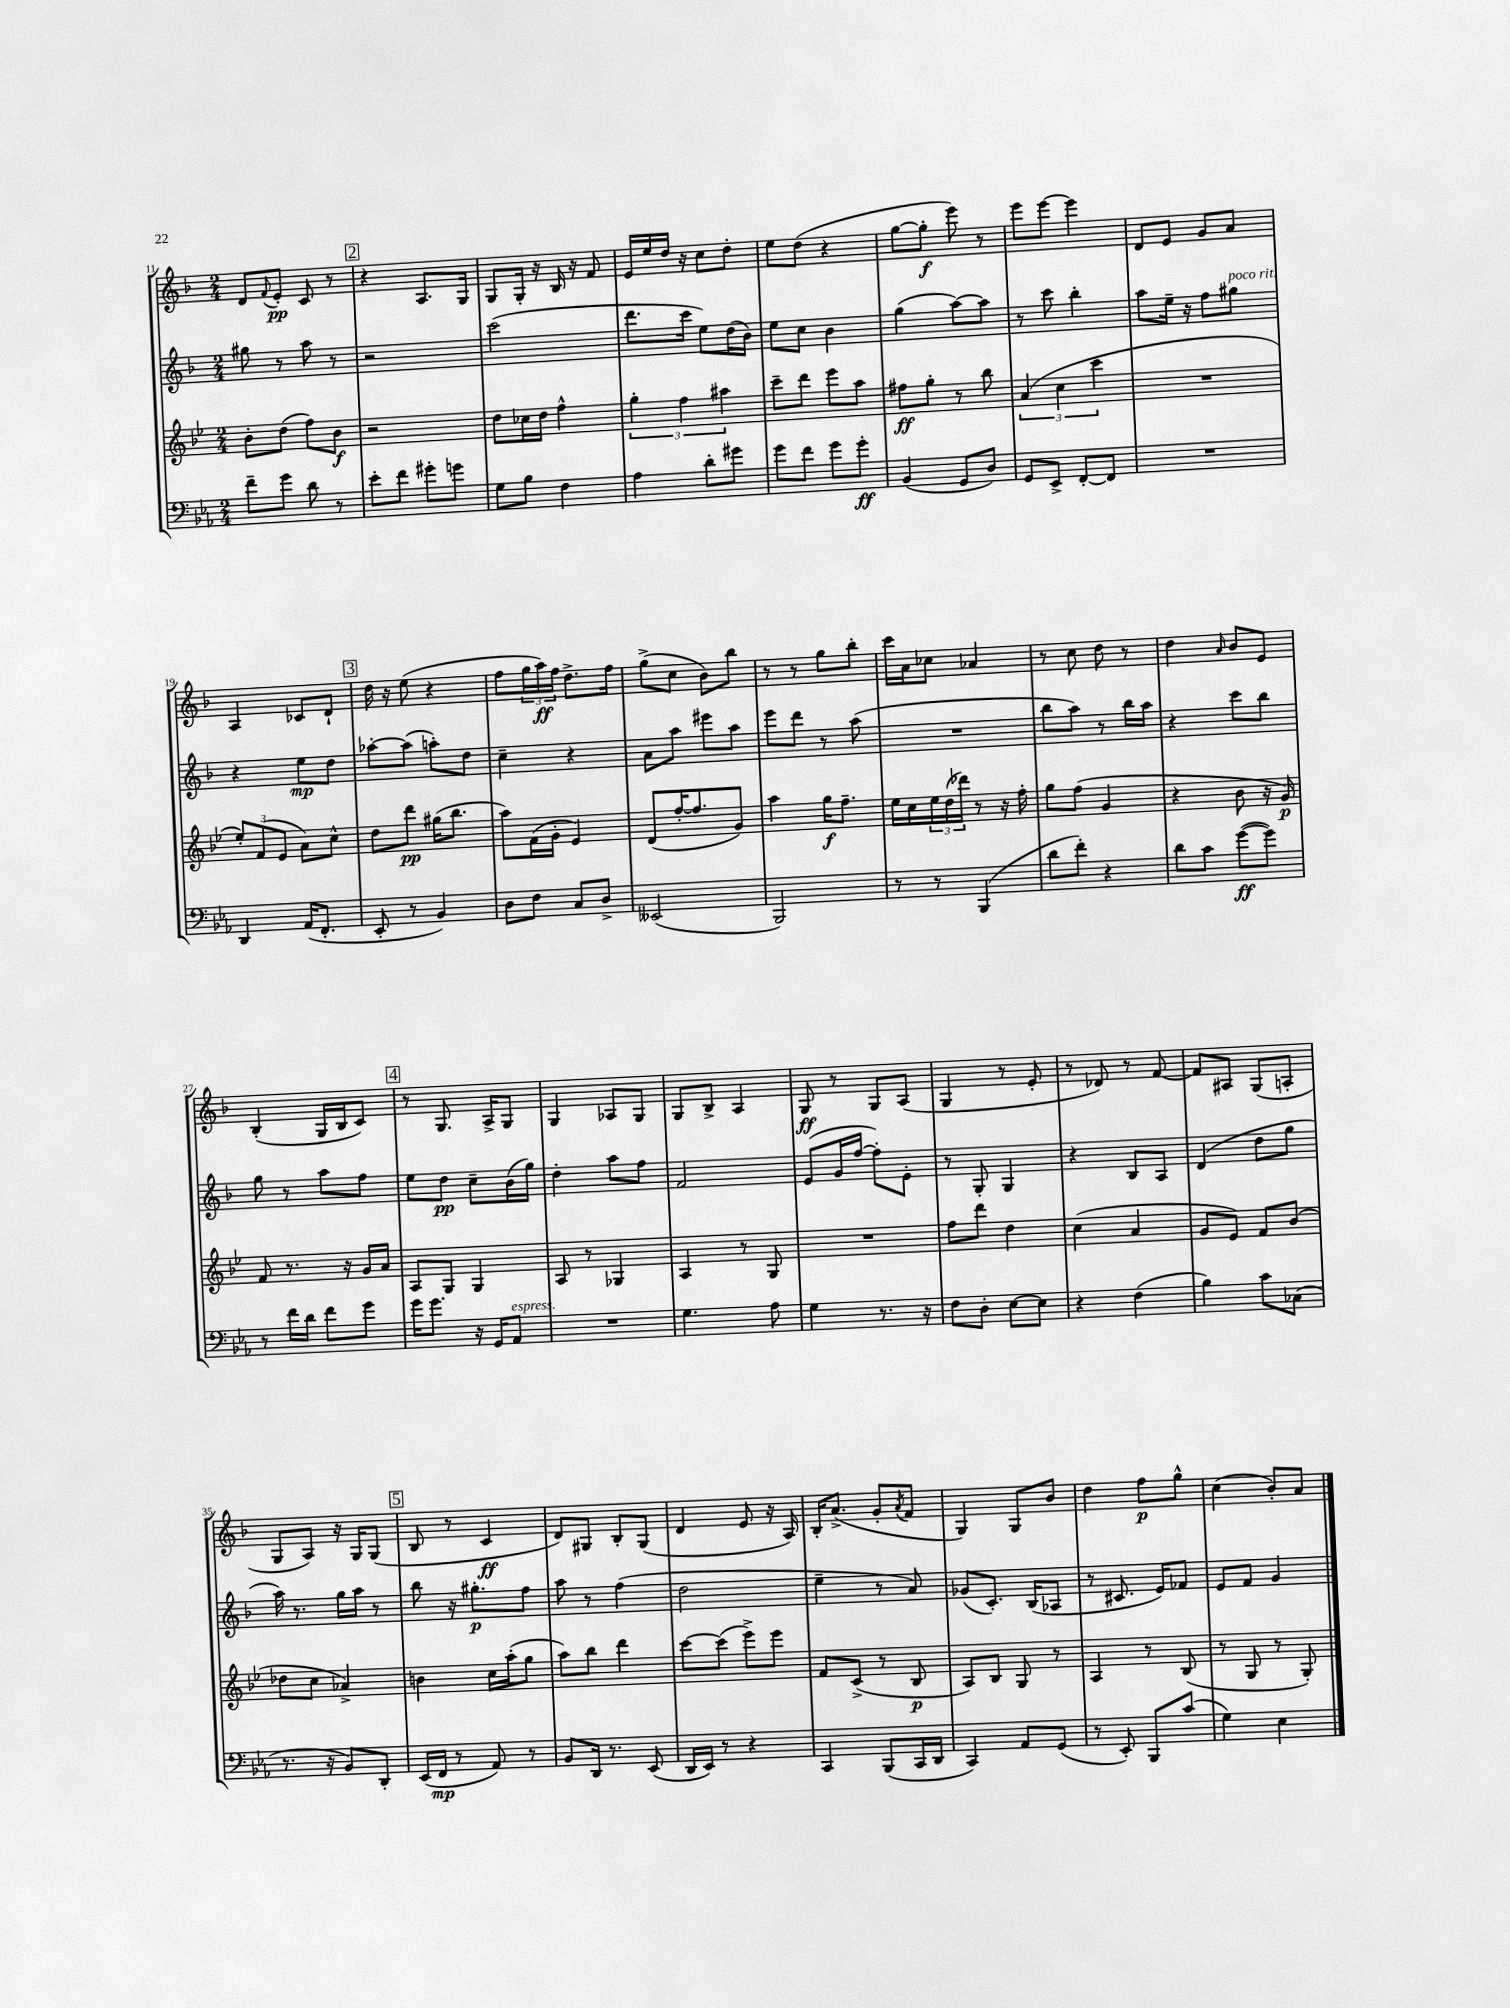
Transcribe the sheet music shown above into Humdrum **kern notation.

**kern	**kern	**kern	**kern
*staff4	*staff3	*staff2	*staff1
*clefF4	*clefG2	*clefG2	*clefG2
*k[b-e-a-]	*k[b-e-]	*k[b-]	*k[b-]
*M2/4	*M2/4	*M2/4	*M2/4
8f~	8b-'	8gg#	8d
.	.	.	8qqf
8g	(8dd	8r	8e'
8d	8ff)	8aa	8c
8r	8b-	8r	8r
=	=	=	=
8e-'	2r	2r	4r
8f	.	.	.
8g#'	.	.	8.A
8g	.	.	.
.	.	.	16G
=	=	=	=
8G	8dd	(2ccc	8G
8B-	16cc-	.	16G'
.	16dd	.	16r
4F	4ff^^	.	16B-
.	.	.	16r
.	.	.	8f
=	=	=	=
4A-	6gg'	8.ddd	16e
.	.	.	16ee
.	.	.	16dd
.	6ff	.	.
.	.	16ccc	16r
8d'	.	8ee)	8cc
.	6aa#	.	.
8g#	.	(16dd	8dd'
.	.	16b-)	.
=	=	=	=
8g	8ccc~	8ee	8ee
8f	8ddd	8cc	(8dd
8g	8eee-	4b-	4r
8g'	8aa	.	.
=	=	=	=
(4BB-	8ff#	(4gg	[8gg
.	8gg'	.	8gg']
8GG	8r	[8aa)	8eee)
8D)	8bb-	8aa]	8r
=	=	=	=
8GG	(6a	8r	8eee
8EE-^	.	8ccc	[8eee
.	6cc	.	.
[8FF'	.	4bb-'	4eee]
.	6ccc	.	.
8FF]	.	.	.
=	=	=	=
2r	2r	8aa	8d
.	.	16ee~	8e
.	.	16r	.
.	.	8ff	8g
.	.	8gg#	8a
=	=	=	=
4DD	12ee-')	4r	4A
.	(12f	.	.
.	12e-	.	.
(16AA-	8a)	8ee	8c-
8.FF'	.	.	.
.	8cc^^	8dd	8d`
=	=	=	=
8EE-'	8dd	[8aa-'	16dd
.	.	.	16r
8r	8ddd	(8aa-]	(8ee
4BB-)	(16gg#	8aa')	4r
.	8.bb-	.	.
.	.	8dd	.
=	=	=	=
8D	8aa)	4cc~	8ff
8F	(16f	.	24gg
.	.	.	24aa)
.	16g'	.	.
.	.	.	24ff
8C	4e-)	4r	8.dd^
8D^	.	.	.
.	.	.	16ff
=	=	=	=
(2EE--	(8d	8a	(8gg^
.	[16ff'	8aa	8cc
.	8.ff]	.	.
.	.	8eee#	8b-)
.	8g)	8aa	8bb-
=	=	=	=
2BBB-)	4aa	8eee	8r
.	.	8ddd	8r
.	16gg	8r	8gg
.	8.ff~	.	.
.	.	(8aa	8bb-'
=	=	=	=
8r	16ee-	2r	16ccc
.	16cc	.	16a
8r	24ee-	.	8cc-
.	(24dd	.	.
.	24ddd-)	.	.
(4BBB-	8r	.	4a-
.	16r	.	.
.	16ff'	.	.
=	=	=	=
8d	8gg	8bb-	8r
8f')	(8ff	8aa)	8cc
4r	4g	8r	8dd
.	.	16bb-	8r
.	.	16aa	.
=	=	=	=
8d	4r	4r	4dd
8c	.	.	.
.	.	.	16qqa
([8g	8b-	8ccc	8b-
8g])	16r	8bb-	8e
.	16g)	.	.
=	=	=	=
8r	8f	8gg	(4B-'
16f	8.r	8r	.
16d	.	.	.
8f	.	8aa	16G
.	16r	.	16B-
8g	16g	8ff	8c)
.	16a	.	.
=	=	=	=
16g	8A	8ee	8r
8.g	.	.	.
.	8G	8dd	8.G
16r	4G	8cc~	.
16GG	.	.	16A^
8AA-	.	(16b-	8G
.	.	16gg)	.
=	=	=	=
2r	8A	4dd'	4G
.	8r	.	.
.	4G-	8aa	8A-
.	.	8ff	8G
=	=	=	=
4.G	4A	2f	8G
.	.	.	8B-^
.	8r	.	4A
8A-	8G	.	.
=	=	=	=
4G	2r	(8e	8G
.	.	16g	8r
.	.	[16ff	.
8.r	.	8ff'])	8G
.	.	8e'	(8A
16r	.	.	.
=	=	=	=
8F	8ff	8r	4G
8D'	8ddd	8G'	.
[8E-	4dd	4G	8r
8E-]	.	.	8e'
=	=	=	=
4r	(4cc	4r	8r
.	.	.	8d-)
(4F	4a	8B-	8r
.	.	8A	[8f
=	=	=	=
4B-)	8g	(4d	8f]
.	8e-)	.	8A#
8c	8f	8dd	(8G
(8C-	(8b-	8gg	8A'
=	=	=	=
8.r	8dd-	16aa)	8G
.	.	8.r	.
.	8cc	.	8A)
16r	.	.	.
8BB-)	4a-^)	16gg	16r
.	.	16aa	16G
8DD'	.	8r	(8G
=	=	=	=
(16EE-	4b	8bb-	8B-
16FF	.	.	.
8r	.	16r	8r
.	.	8.gg#'	.
8AA-)	16cc	.	4c
.	(16aa'	.	.
8r	8gg	8ff	.
=	=	=	=
8BB-	8aa)	8aa	8d)
16DD	8bb-	8r	8G#
8.r	.	.	.
.	4ddd	(4ff	8B-'
(8EE-	.	.	(8G#
=	=	=	=
16DD	[8ccc	2dd	4d
16EE-)	.	.	.
8r	(8ccc]	.	.
4r	8eee-^)	.	8e
.	8eee-	.	16r
.	.	.	16A)
=	=	=	=
4CC	8f	4ee~	16B-'
.	.	.	(8.a^
.	(8c^	.	.
(8BBB-	8r	8r	8g'
.	.	.	8qa
16CC	8B-	8a)	8f
16DD	.	.	.
=	=	=	=
4CC)	8A)	(8g-	4G)
.	8B-	8.c')	.
8AA-	8G	.	8G
.	.	(16B-	.
(8GG	8r	8A-	8b-
=	=	=	=
8r	4A	8r	4dd
8EE-')	.	8.c#	.
8BBB-	8r	.	8ff
.	.	16e)	.
(8c	(8B-	8f-	8gg^^
=	=	=	=
4G)	8r	8e	(4cc
.	8G	8f	.
4E-	8r	4g	8b-')
.	8G')	.	8a
==	==	==	==
*-	*-	*-	*-
